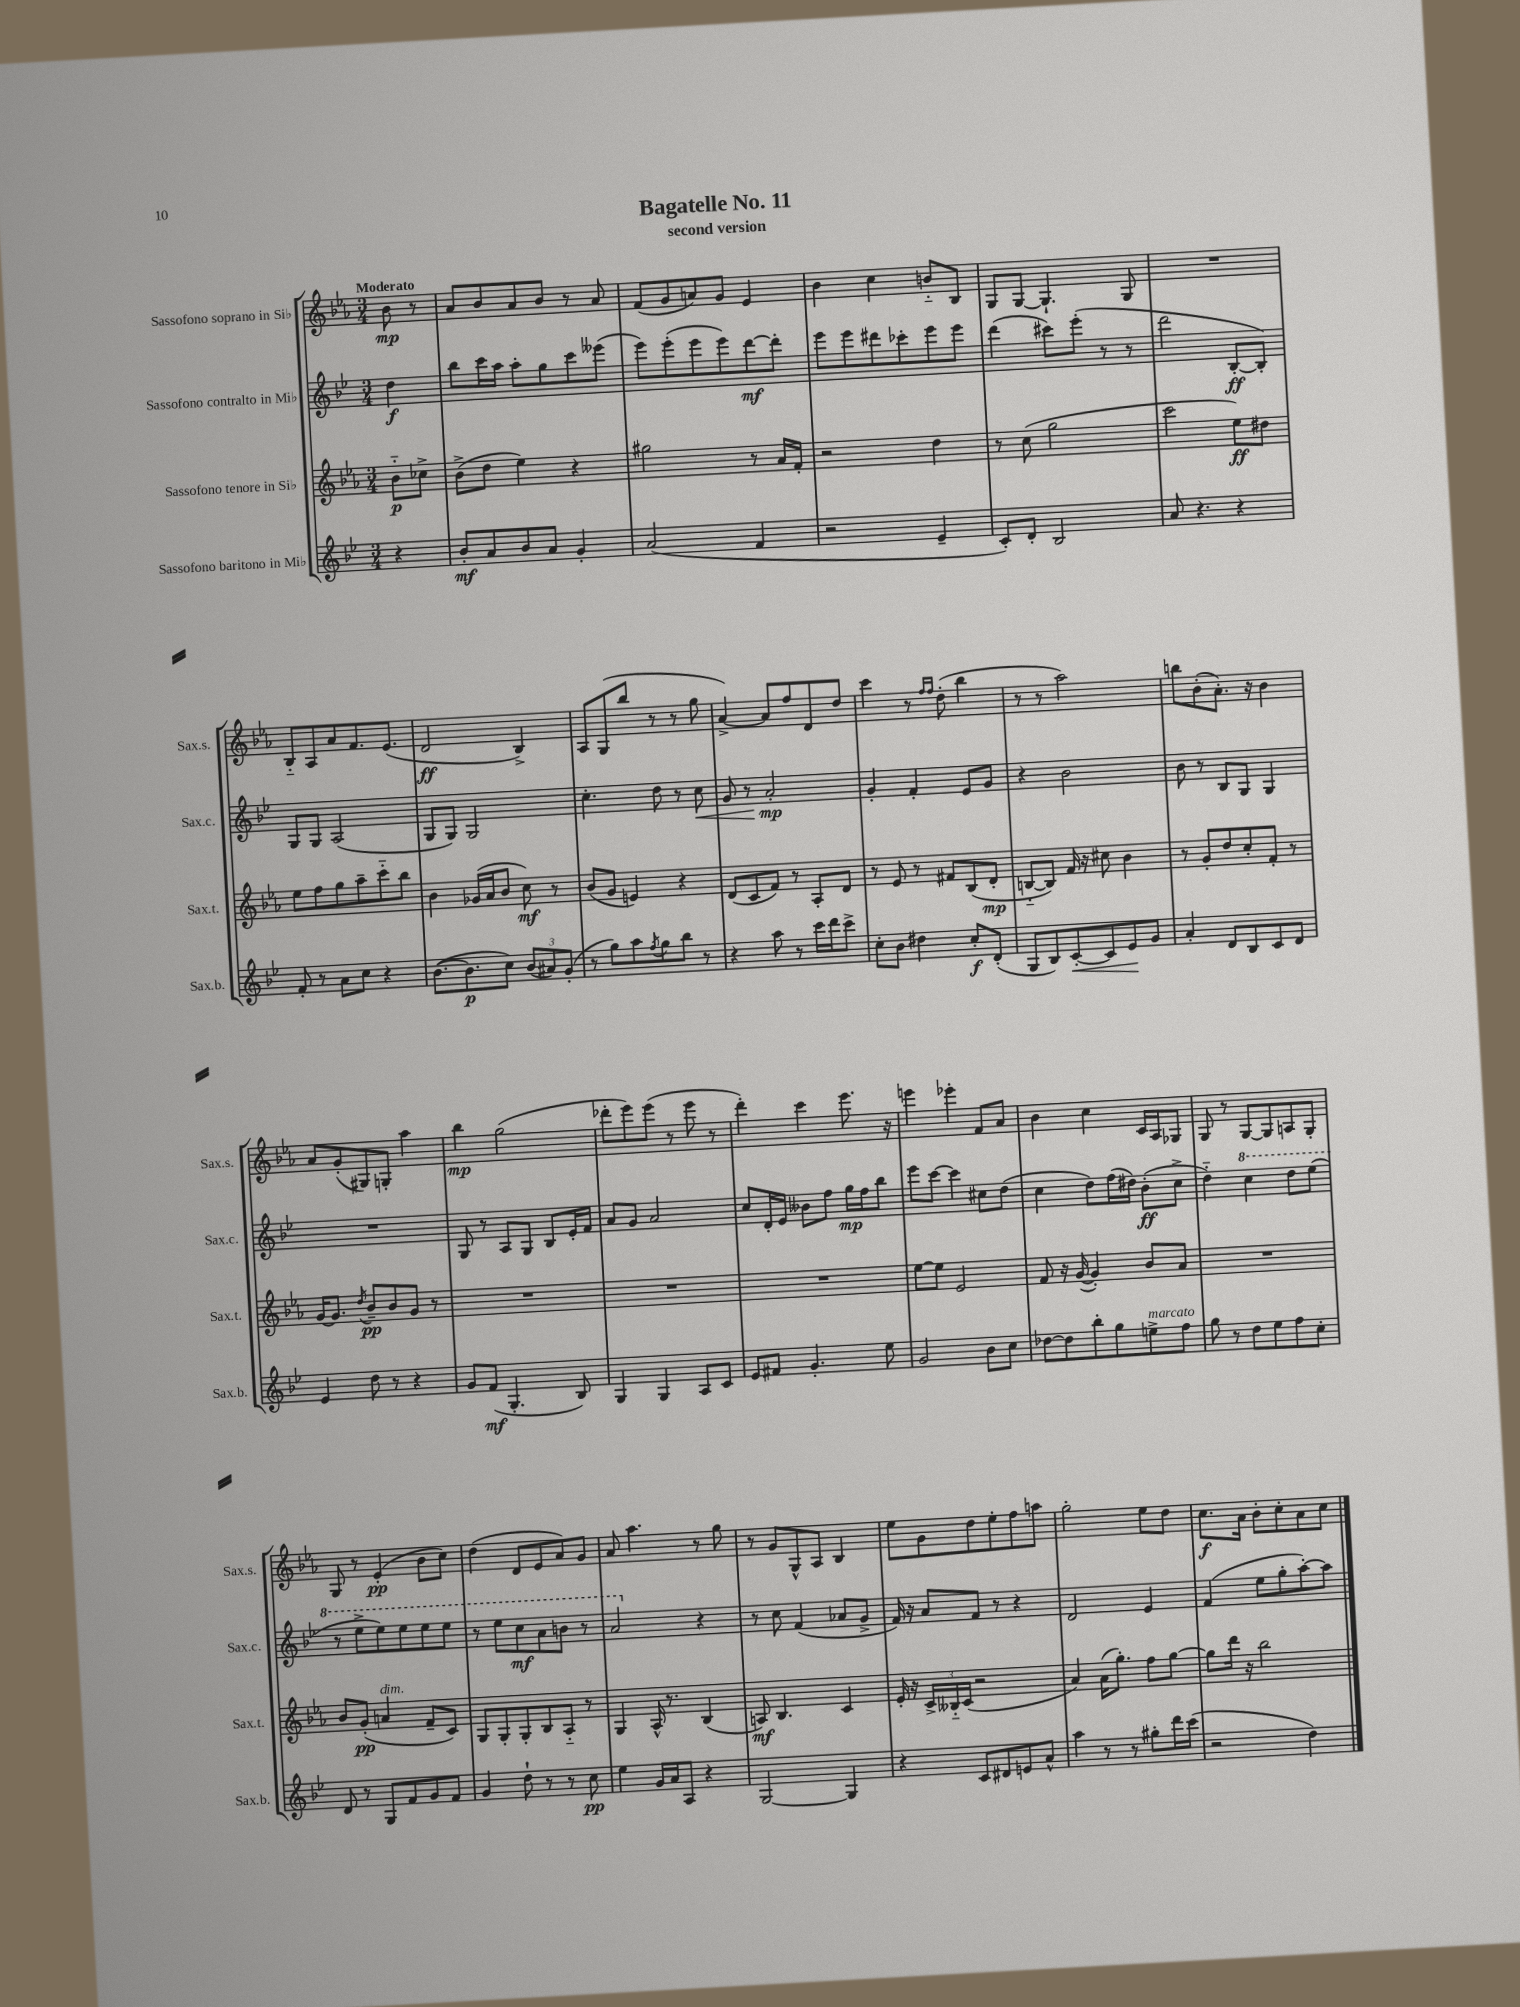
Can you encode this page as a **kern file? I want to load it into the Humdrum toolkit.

**kern	**kern	**kern	**kern
*staff4	*staff3	*staff2	*staff1
*clefG2	*clefG2	*clefG2	*clefG2
*k[b-e-]	*k[b-e-a-]	*k[b-e-]	*k[b-e-a-]
*M3/4	*M3/4	*M3/4	*M3/4
4r	8b-'~	4dd	8b-
.	8cc-^	.	8r
=	=	=	=
8b-'	(8b-^	8bb-	8a-
8a	8dd	16ccc	8b-
.	.	16aa	.
8b-	4ee-)	8aa'	8a-
8a	.	8gg	8b-
4g'	4r	8ccc	8r
.	.	(8eee--	8a-
=	=	=	=
(2a	2gg#	8eee-)	(8f
.	.	(8eee-'	8g
.	.	8eee-	8a)
.	.	8eee-)	8g
4f	8r	[8ddd	4e-
.	16a-	8ddd']	.
.	16f'	.	.
=	=	=	=
2r	2r	8eee-	4b-
.	.	8eee-	.
.	.	8ddd#	4cc
.	.	8ccc-'	.
4e-~	4dd	8eee-	8b'~
.	.	8eee-	8B-
=	=	=	=
8c')	8r	(4ddd	8G
8d'	(8cc	.	[8G
2B-	2gg	8ccc#)	4.G`]
.	.	(8eee-'	.
.	.	8r	.
.	.	8r	8G
=	=	=	=
8a	2ccc	2ddd	2.r
4.r	.	.	.
4r	8ee-)	[8B-'	.
.	8dd#	8B-'])	.
=	=	=	=
8f'	8ee-	8G	8B-'~
8r	8ff	8G	8A-
8a	8gg	(2A	8a-
8cc	8aa-~	.	8.f
4r	8ccc'~	.	.
.	.	.	(8.e-
.	8bb-	.	.
=	=	=	=
([8.b-	4b-	8G	2d
.	.	8G)	.
8.b-]	.	.	.
.	(16g-	2G	.
.	16a-	.	.
8cc)	8b-	.	.
(12b-	8cc)	.	4B-^)
12a#)	.	.	.
.	8r	.	.
(12g'	.	.	.
=	=	=	=
8r	(8b-	4.cc'	8A-
8gg)	8g	.	(8G
8aa	4e)	.	8bb-
8qff	.	.	.
8gg	.	8dd	8r
8bb-	4r	8r	8r
8r	.	8cc	8gg
=	=	=	=
4r	(8d	8g	[4a-^)
.	8c	8r	.
8aa	8f)	2a'	8a-]
8r	8r	.	8ff
16ccc	8A-'	.	8d
16ddd	.	.	.
8ccc^	8d	.	8dd
=	=	=	=
8cc'	8r	4g'	4ccc
8b-	8e-	.	.
4dd#	8r	4f'	8r
.	.	.	16qqff
.	.	.	16qqff
.	8f#	.	(8dd'
8cc'	(8B-	8e-	4bb-
(8d'	8d'	8g	.
=	=	=	=
8G	[8B'~	4r	8r
8B-)	8B])	.	8r
[8c'	16f	2b-	2aa-)
.	16r	.	.
8c]	8cc#	.	.
8e-	4b-	.	.
8g	.	.	.
=	=	=	=
4a'	8r	8b-	8bb
.	8g'	8r	(8b-'
8d	8dd	8B-	8.a-')
8B-	8cc'	8G	.
.	.	.	16r
8c	8f'	4G	4b-
8d	8r	.	.
=	=	=	=
4e-	[16g	2.r	8a-
.	8.g]	.	.
.	.	.	(8g'
.	8qdd	.	.
8dd	8b-~	.	8G#)
8r	8b-	.	8G'
4r	8g	.	4aa-
.	8r	.	.
=	=	=	=
8g	2.r	8G	4bb-
(8f	.	8r	.
4.G'	.	8A	(2gg
.	.	8G	.
.	.	8B-	.
8B-)	.	16e-'	.
.	.	16f	.
=	=	=	=
4G	2.r	8a	8ddd-'
.	.	8g	8eee-)
4G	.	2a	(8eee-
.	.	.	8r
8A	.	.	8eee-
8c	.	.	8r
=	=	=	=
8e-	2.r	8cc	4ddd')
8f#	.	16d'	.
.	.	16e-	.
4.g'	.	8b--	4ccc
.	.	8ff	.
.	.	16gg	8.eee-
.	.	16ff	.
8ee-	.	8bb-	.
.	.	.	16r
=	=	=	=
2g	[8ee-	8eee-	4eee
.	8ee-]	[8ccc	.
.	2e-	4ccc]	4eee-'
8b-	.	8cc#	8f
8cc	.	(8dd	8a-
=	=	=	=
[8dd-	8f	4cc	4b-
8dd-]	16r	.	.
.	([16g	.	.
8bb-'	4g'])	8dd)	4cc
8gg	.	(16ff	.
.	.	16dd#)	.
8ee^	8b-	(8b-'	16c
.	.	.	16A-
8ff	8a-	8cc^	8G-
=	=	=	=
8gg	2.r	4dd'~)	8G
8r	.	.	8r
8dd	.	4ccc	[8G
8ee-	.	.	8G]
8ff	.	8ddd	8A
8cc'	.	(8eee-	8G'
=	=	=	=
8d	8b-	8r	8G
8r	(8g'	8eee-^	8r
8G	4a	8eee-)	(4e-'
8f	.	8eee-	.
8g	8f~	8eee-	8b-
8f	8c)	8eee-	8cc)
=	=	=	=
4g	8G	8r	(4dd
.	8G'	8eee-	.
8dd`	8G'	8ccc	8d
8r	8B-	8aa	8e-
8r	8A-'~	8bb	8a-)
8cc	8r	8r	8g
=	=	=	=
4ee-	4G	2aa	8a-
.	.	.	4.aa-
16g	16A-^^	.	.
16a	8.r	.	.
8A	.	.	.
4r	(4B-	4r	8r
.	.	.	8gg
=	=	=	=
[2G	8A)	8r	8r
.	4.B-	8cc	8g
.	.	(4f	8G^^
.	.	.	8A-
4G]	4c	8a-	4B-
.	.	8g^	.
=	=	=	=
4r	16e-'	16f)	8ee-
.	16r	16r	.
.	24c^	8a	8g
.	24B--'~	.	.
.	(24c	.	.
8c	2r	8f	8dd
8d#	.	8r	8ee-'
8e	.	4r	8ff
8a^^	.	.	8aa
=	=	=	=
4aa	4a-)	2d	2gg'
8r	(16a-	.	.
.	8.gg')	.	.
8r	.	.	.
8gg#'	8ff	4e-	8ee-
16ddd	[8gg	.	8dd
(16ccc	.	.	.
=	=	=	=
2r	8gg]	(4f	8.cc
.	16ddd	.	.
.	16r	.	16a-
.	2bb-	8ee-	8b-'
.	.	8gg'	8cc'
4dd)	.	[8aa')	8a-
.	.	8aa]	8cc
==	==	==	==
*-	*-	*-	*-
